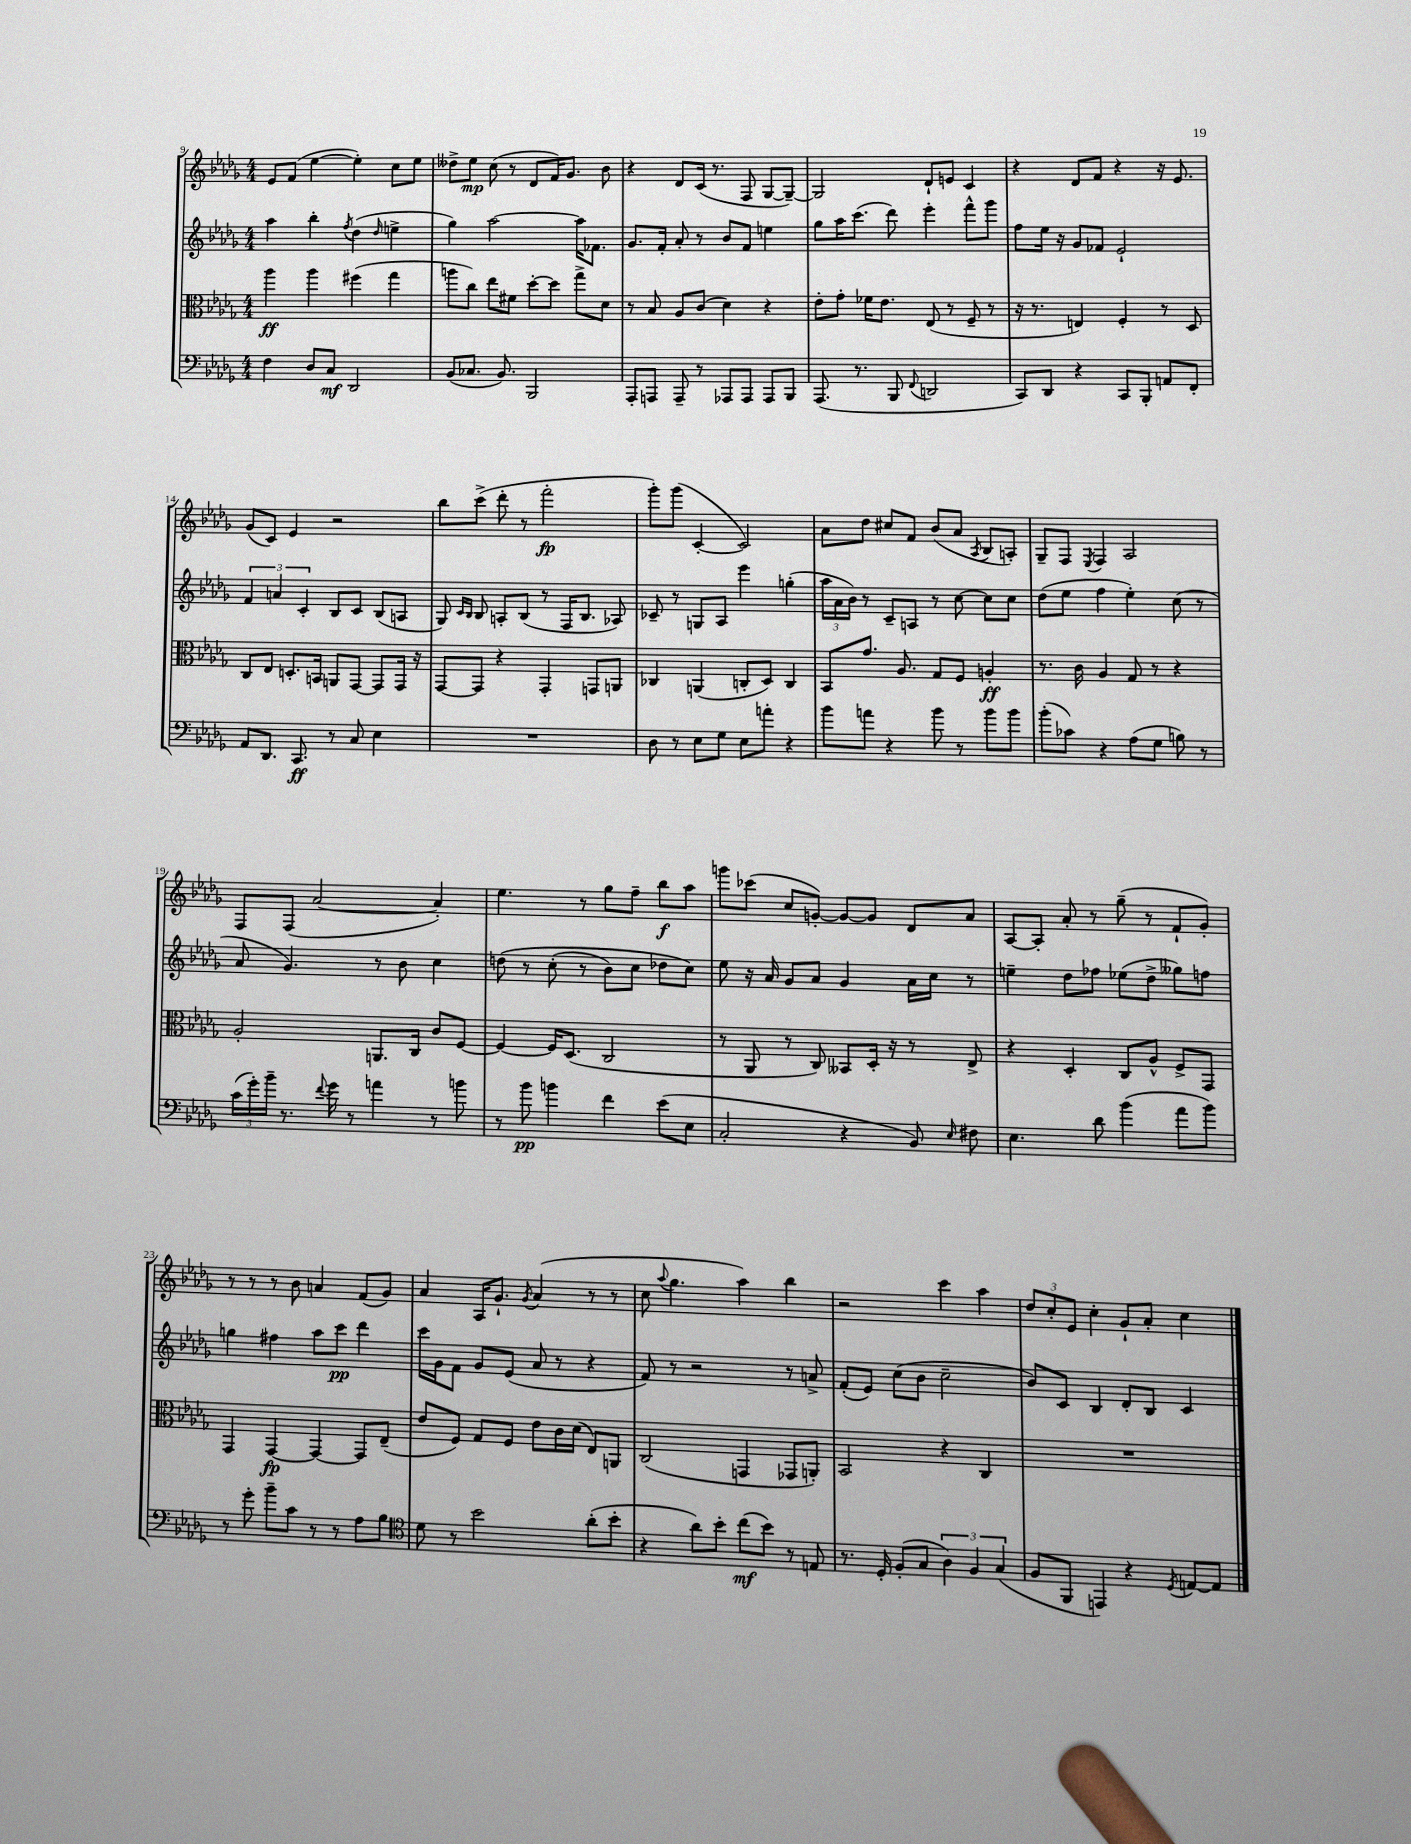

**kern	**kern	**kern	**kern
*staff4	*staff3	*staff2	*staff1
*clefF4	*clefC3	*clefG2	*clefG2
*k[b-e-a-d-g-]	*k[b-e-a-d-g-]	*k[b-e-a-d-g-]	*k[b-e-a-d-g-]
*M4/4	*M4/4	*M4/4	*M4/4
4F\	4aa-\	4aa-\	8e-/L
.	.	.	(8f/J
8D-/L	4aa-\	4bb-'\	[4ee-\
8C/J	.	.	.
.	.	8qff/	.
2DD-/	(4ff#\	(4dd-\	4ee-'\])
.	.	16qqdd-/	.
.	4gg-\	4ee^\	8cc\L
.	.	.	8ee-\J
=	=	=	=
(8BB-/L	8aa\L	4gg-\)	8dd--^\L
8.C-/J	8cc\J)	.	8ee-\J
.	8ee-\L	[2aa-\	(8cc\
8.BB-/)	.	.	.
.	8f#\J	.	8r
2BBB-/	[8dd-'\L	.	8d-/L
.	8dd-\]J	.	16f/K)
.	.	.	8.g-/J
.	8gg-^\L	16aa-\]LK	.
.	.	8.f-\J	.
.	8d-\J	.	8b-\
=	=	=	=
8AAA-'/L	8r	8.g-/L	4r
8AAA/J	8B-/	.	.
.	.	16f'/Jk	.
8AAA~/	8A-/L	8a-'/	8d-/L
8r	(8c/J	8r	(16c/Jk
.	.	.	8.r
8AAA-/L	4d-\)	8b-/L	.
8AAA-/J	.	8f/J	8F/
8AAA-/L	4r	4ee\	[8G-/L
8BBB-/J	.	.	8G-~/_J)
=	=	=	=
(8.AAA-/	8e-'\L	8gg-\L	2G-/]
.	8g-'\J	16aa-\K	.
8.r	.	(8.ccc\J	.
.	16f-\LK	.	.
.	8.e-\J	.	.
8BBB-/	.	8ddd-\)	.
8qqFF/	.	.	.
2DD/	(8E-/	4eee-'\	8d-`/L
.	8r	.	8e/J
.	8F~/	8fff^^\L	4c/
.	8r	8ggg-\J	.
=	=	=	=
8CC/L)	16r	8ff\L	4r
.	8.r	.	.
8DD-/J	.	16ee-\Jk	.
.	.	16r	.
4r	4E/)	8g-/L	8d-/L
.	.	8f-/J	8f/J
8CC/L	4F'/	2e-`/	4r
8BBB-'/J	.	.	.
8AA/L	8r	.	16r
.	.	.	8.e-/
8FF'/J	8D-/	.	.
=	=	=	=
8AA-/L	8C/L	6f/	(8g-/L
8.DD-/J	8E-/J	.	8c/J)
.	.	6a/	.
.	8.D'/L	.	4e-/
8.CC/	.	.	.
.	.	6c'/	.
.	16BB/Jk	.	.
8r	8AA/L	8B-/L	2r
8C/	[8GG-/J	8c/J	.
4E-\	8GG-/]L	(8B-/L	.
.	16GG-/Jk	8A/J	.
.	16r	.	.
=	=	=	=
1r	[8GG-/L	8G-/)	8bb-\L
.	.	16qqc/LL	.
.	.	16qqB-/JJ	.
.	8GG-/]J	8B-/	(8ccc^\J
.	4r	8A'/L	8ddd-'\
.	.	(8B-/J	8r
.	4GG-'/	8r	2fff'\
.	.	16F/LK	.
.	.	8.B-/J	.
.	8GG/L	.	.
.	8AA/J	8A-/)	.
=	=	=	=
8D-\	4C-/	8c-~/	8ggg-'\L)
8r	.	8r	(8ggg-\J
8E-\L	(4AA/	8G/L	[4c'/
8G-\J	.	8A-/J	.
8E-\L	8C'/L	4eee-\	2c/])
8a'\J	8D-/J)	.	.
4r	4C/	(4gg'\	.
=	=	=	=
8b-\L	8BB-/L	24aa-\LL	8a-\L
.	.	24a-\	.
.	.	24b-\JJ)	.
8a\J	8.g-/J	8r	8dd-\J
4r	.	8c~/L	8cc#/L
.	8.A-/	.	.
.	.	8A/J	8f/J
8b-\	8G-/L	8r	(8b-/L
8r	8F/J	[8cc\	8a-/J
.	.	.	8qA-/
8b-\L	4A'/	8cc\]L	8B-/L
8b-\J	.	8cc\J	8A'/J)
=	=	=	=
(8b-'\L	8.r	(8dd-\L	8G-~/L
8c-\J)	.	8ee-\J	8F/J
.	16c\	.	.
.	.	.	8qE-/
4r	4A-/	4ff\	4F/
(8A-\L	8G-/	4ee-'\)	2A-/
8G-\J	8r	.	.
8B\)	4r	(8cc\	.
8r	.	8r	.
=	=	=	=
(24c\LL	2A-'/	8a-/	8F/L
24g-'\)	.	.	.
24b-~\JJ	.	.	.
8.r	.	4.g-/)	(8F/J
.	.	.	[2a-/
8qqf/	.	.	.
16g-\	.	.	.
8r	.	.	.
4a\	8.AA/L	8r	.
.	.	8b-\	.
.	16C/Jk	.	.
8r	8c/L	4cc\	4a-'/])
8b\	[8F/J	.	.
=	=	=	=
8r	4F/_	&(8dd\	4.ee-\
8b-\	.	8r	.
4b\	16F/]LK	(8cc'\	.
.	(8.D-/J	.	.
.	.	8r	8r
4f\	2C/	8b-\L)	8gg-\L
.	.	8cc\J	8ff~\J
(8e-\L	.	8dd-\L	8bb-\L
8E-\J	.	8cc\J&)	8aa-\J
=	=	=	=
2C'/	8r	8ee-\	8ggg\L
.	8AA-/	16r	(8ccc-\J
.	.	16a-/	.
.	8r	8g-/L	8cc/L
.	8C/)	8a-/J	[8g'/J)
4r	8BB--/L	4g-/	8g/_L
.	16D-'/Jk	.	8g/]J
.	16r	.	.
8BB-/)	8r	16a-\LL	8d-/L
.	.	16cc\JJ	.
16qqE-/	.	.	.
8F#\	8E-^/	8r	8a-/J
=	=	=	=
4.E-\	4r	4ee~\	[8A-/L
.	.	.	8A-'/]J
.	4D-'/	8dd-\L	8a-'/
8d-\	.	8ff-\J	8r
(4b-\	8C/L	(8ee-\L	(8gg-~\
.	8A-^^/J	8dd-^\J	8r
8a-\L	8F^/L	8gg--\L)	8f`/L
8b-\J)	8GG-/J	8ff\J	8g-'/J)
=	=	=	=
8r	4GG-/	4gg\	8r
8g-'\	.	.	8r
8b-~\L	[4GG-/	4ff#\	8r
8c\J	.	.	8b-\
8r	4GG-/_	8aa-\L	4a/
8r	.	8ccc\J	.
8A-\L	8GG-/]L	4ddd-\	(8f/L
8B-\J	(8E-~/J	.	8g-/J)
=	=	=	=
*clefC4	*	*	*
8d-\	8e-/L	16ccc\LL	4a-/
.	.	16g-\J	.
8r	8F/J)	8f\J	.
2b-\	8G-/L	8g-/L	16A-/LK
.	.	.	8.g-`/J
.	8F/J	(8e-/J	.
.	.	.	8qg-/
.	8e-\L	8a-/	(4a-/
.	16c\L	8r	.
.	(16d-\JJ	.	.
(8a-'\L	8E-/L)	4r	8r
8b-'\J	8AA/J	.	8r
=	=	=	=
4r	(2C/	8f/)	8cc\
.	.	.	8qqaa-/
.	.	8r	4.gg-\
8a-\L)	.	2r	.
8b-'\J	.	.	.
(8cc\L	4GG/	.	4aa-\)
8b-\J)	.	.	.
8r	8GG-/L	8r	4bb-\
8E/	8AA'/J)	8a^/	.
=	=	=	=
8.r	2BB-/	(8f'/L	2r
.	.	8e-/J)	.
16D-'/	.	.	.
(8F'/L	.	(8cc\L	.
8G-/J	.	8b-\J	.
6A-\)	4r	2cc~\	4ccc\
6F/	.	.	.
.	4C/	.	4aa-\
(6G-/	.	.	.
=	=	=	=
8F/L	1r	8b-/L)	12dd-/L
.	.	.	12cc'/
8FF/J	.	8c/J	.
.	.	.	12e-/J
4EE/)	.	4B-/	4cc'\
4r	.	8d-'/L	8g-`/L
.	.	8B-/J	8a-'/J
8qD-/	.	.	.
[8E/L	.	4c/	4cc\
8E/]J	.	.	.
==	==	==	==
*-	*-	*-	*-
